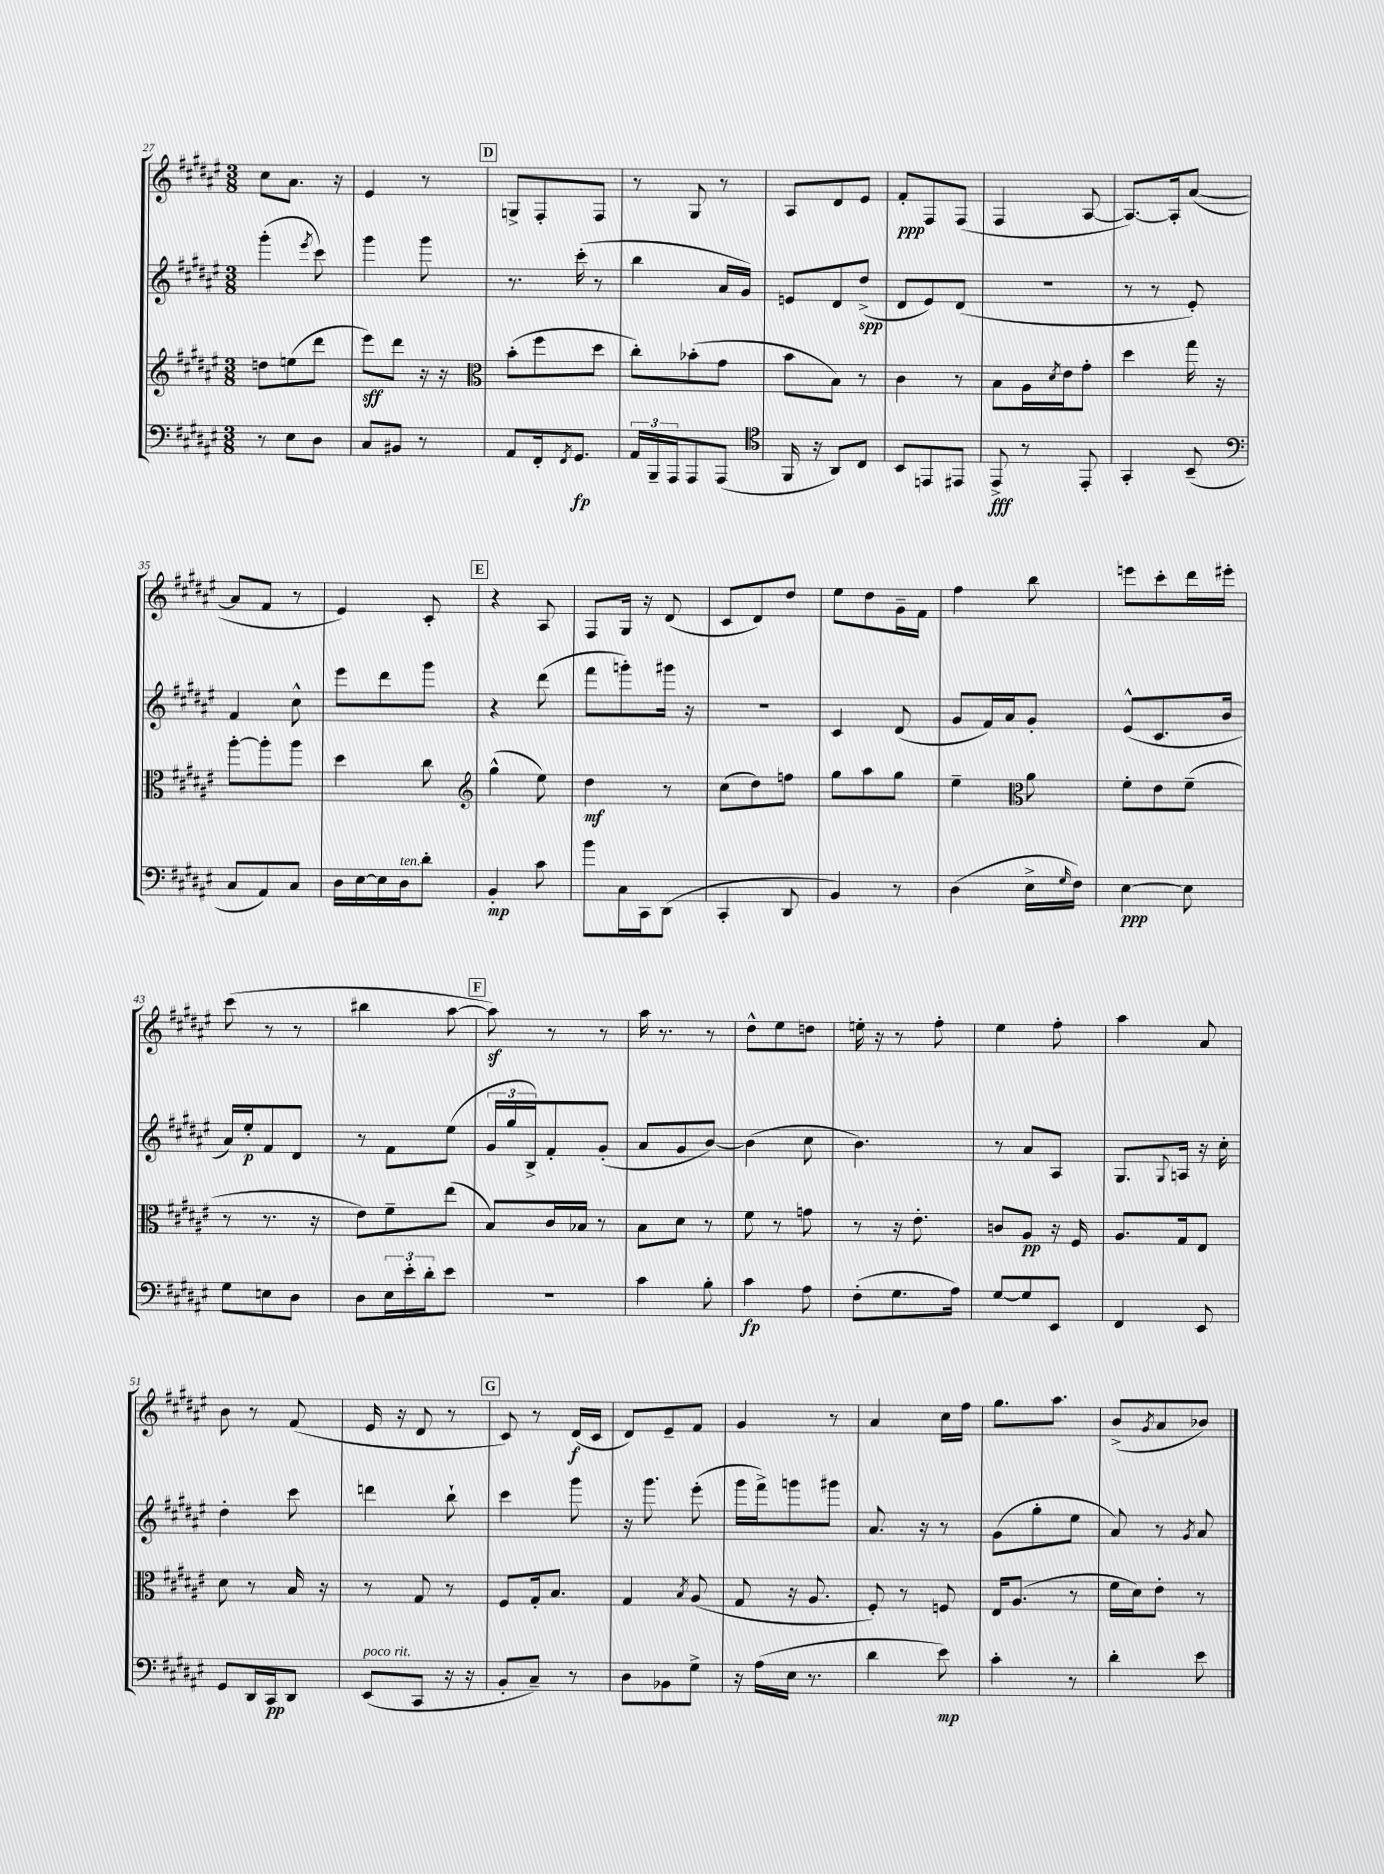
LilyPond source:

<<
\new StaffGroup <<
\new Staff = "s0" {
    \clef treble \key fis \major \numericTimeSignature \time 3/8
    cis''8 ais'8. r16 |
    eis'4 r8 |
    \mark \markup { \box "D" } g8-> fis8-. fis8 |
    r8 gis8 r8 |
    ais8 dis'8 eis'8 |
    fis'8-.\ppp fis8 fis8( |
    fis4 ais8~ |
    ais8.~) ais16-. ais'8~( |
    ais'8 fis'8 r8 |
    eis'4) cis'8-. |
    \mark \markup { \box "E" } r4 ais8 |
    fis8 gis16 r16 dis'8( |
    cis'8 dis'8) dis''8 |
    eis''8 dis''8 gis'16-- fis'16 |
    fis''4 b''8 |
    e'''8 cis'''8-. dis'''16 eis'''16-. |
    cis'''8( r8 r8 |
    bis''4 ais''8~ |
    \mark \markup { \box "F" } ais''8\sf) r8 r8 |
    ais''16 r8. r8 |
    dis''8-^ eis''8 d''8 |
    e''16-. r16 r8 fis''8-. |
    eis''4 fis''8-. |
    ais''4 ais'8 |
    b'8 r8 fis'8( |
    eis'16 r16 dis'8 r8 |
    \mark \markup { \box "G" } cis'8) r8 dis'16\f( cis'16 |
    dis'8) eis'8-- fis'8 |
    gis'4 r8 |
    ais'4 cis''16 fis''16 |
    gis''8. ais''8. |
    b'8->( \acciaccatura { gis'8 } ais'8 bes'8) \bar "|." |
}
\new Staff = "s1" {
    \clef treble \key fis \major \numericTimeSignature \time 3/8
    gis'''4-.( \acciaccatura { eis'''8 } cis'''8) |
    gis'''4 gis'''8 |
    \mark \markup { \box "D" } r8. cis'''16-.( r8 |
    b''4 ais'16 gis'16) |
    e'8 dis'8 dis''8->\spp( |
    dis'8 eis'8) dis'8( |
    R4. |
    r8 r8 eis'8-.) |
    fis'4 cis''8-^ |
    eis'''8 dis'''8 gis'''8 |
    \mark \markup { \box "E" } r4 dis'''8( |
    fis'''8 g'''8-.) gis'''16 r16 |
    R4. |
    cis'4 dis'8( |
    gis'8 fis'16) ais'16 gis'8-. |
    eis'8-^( cis'8. b'16 |
    ais'16) eis''16-.\p fis'8 dis'8 |
    r8 fis'8 eis''8( |
    \mark \markup { \box "F" } \tuplet 3/2 { gis'16 gis''16 b16->) } fis'8-. gis'8-.( |
    ais'8 gis'8 b'8~) |
    b'4( cis''8 |
    b'4.) |
    r8 ais'8 ais8 |
    gis8. \appoggiatura { gis8 } a16 r16 cis''16-. |
    dis''4-. cis'''8 |
    d'''4 b''8-! |
    \mark \markup { \box "G" } cis'''4 gis'''8 |
    r16 gis'''8. eis'''8-.( |
    gis'''16 fis'''16->) g'''8 gis'''8 |
    ais'8. r16 r8 |
    gis'8( gis''8-. eis''8 |
    ais'8) r8 \acciaccatura { gis'8 } ais'8 \bar "|." |
}
\new Staff = "s2" {
    \clef treble \key fis \major \numericTimeSignature \time 3/8
    d''8 e''8( dis'''8 |
    eis'''8\sff) dis'''8 r16 r16 |
    \mark \markup { \box "D" } \clef alto b'8-.( fis''8 dis''8 |
    cis''8-.) bes'8-.( gis'8 |
    b'8 b8) r8 |
    cis'4 r8 |
    b8 ais16 \acciaccatura { dis'8 } eis'16 gis'8-. |
    dis''4 gis''16 r16 |
    ais''8~-. ais''8-. ais''8 |
    dis''4 cis''8 |
    \mark \markup { \box "E" } \clef treble gis''4-^( eis''8) |
    dis''4\mf r8 |
    cis''8( dis''8) f''8 |
    gis''8 ais''8 gis''8 |
    eis''4-- \clef alto ais'8 |
    fis'8-. eis'8 fis'8--( |
    r8 r8. r16 |
    eis'8) fis'8-- eis''8( |
    \mark \markup { \box "F" } b8) cis'16 bes16 r8 |
    b8 dis'8 r8 |
    fis'8 r8 g'8 |
    r8 r16 eis'8.-. |
    c'8 ais8\pp r16 fis16 |
    ais8. gis16 eis8 |
    dis'8 r8 b16 r16 |
    r8 gis8 r8 |
    \mark \markup { \box "G" } fis8 gis16-. b8. |
    gis4 \acciaccatura { b8 } ais8( |
    gis8 r16 ais8. |
    fis8-.) r8 f8 |
    eis16 ais8.( r8 |
    fis'16 dis'16) eis'8-. r8 \bar "|." |
}
\new Staff = "s3" {
    \clef bass \key fis \major \numericTimeSignature \time 3/8
    r8 eis8 dis8 |
    cis8 bis,8 r8 |
    \mark \markup { \box "D" } ais,8 fis,16-. \acciaccatura { fis,8 } gis,8.\fp |
    \tuplet 3/2 { ais,16 b,,16-- ais,,16 } ais,,8 ais,,8( |
    \clef tenor fis,16 r16 ais,8) cis8 |
    b,8 e,8 eis,8 |
    eis,8->\fff r8 eis,8-. |
    gis,4-. b,8--( |
    \clef bass cis8 ais,8) cis8 |
    dis16 eis16~ eis16 dis16^\markup { \italic "ten." } dis'8-. |
    \mark \markup { \box "E" } b,4-.\mp cis'8 |
    b'8 cis16 cis,16 dis,8( |
    cis,4-. dis,8 |
    b,4) r8 |
    dis4( eis16-> \grace { gis16 } fis16) |
    eis4~\ppp eis8 |
    gis8 e8 dis8 |
    dis8 \tuplet 3/2 { eis16 eis'16-. dis'16-. } eis'8 |
    \mark \markup { \box "F" } R4. |
    cis'4 b8-. |
    cis'4\fp ais8 |
    fis8-.( gis8. ais16) |
    gis8~ gis8 eis,8 |
    fis,4 eis,8 |
    gis,8 dis,16 cis,16\pp dis,8 |
    eis,8^\markup { \italic "poco rit." }( cis,8 r16 r16 |
    \mark \markup { \box "G" } b,8-. cis8--) r8 |
    dis8 bes,8 gis8-> |
    r16 ais16( eis16 r8. |
    dis'4 eis'8\mp) |
    cis'4-. r8 |
    dis'4-. eis'8 \bar "|." |
}
>>
>>
\layout { \context { \Score currentBarNumber = #27 } }
